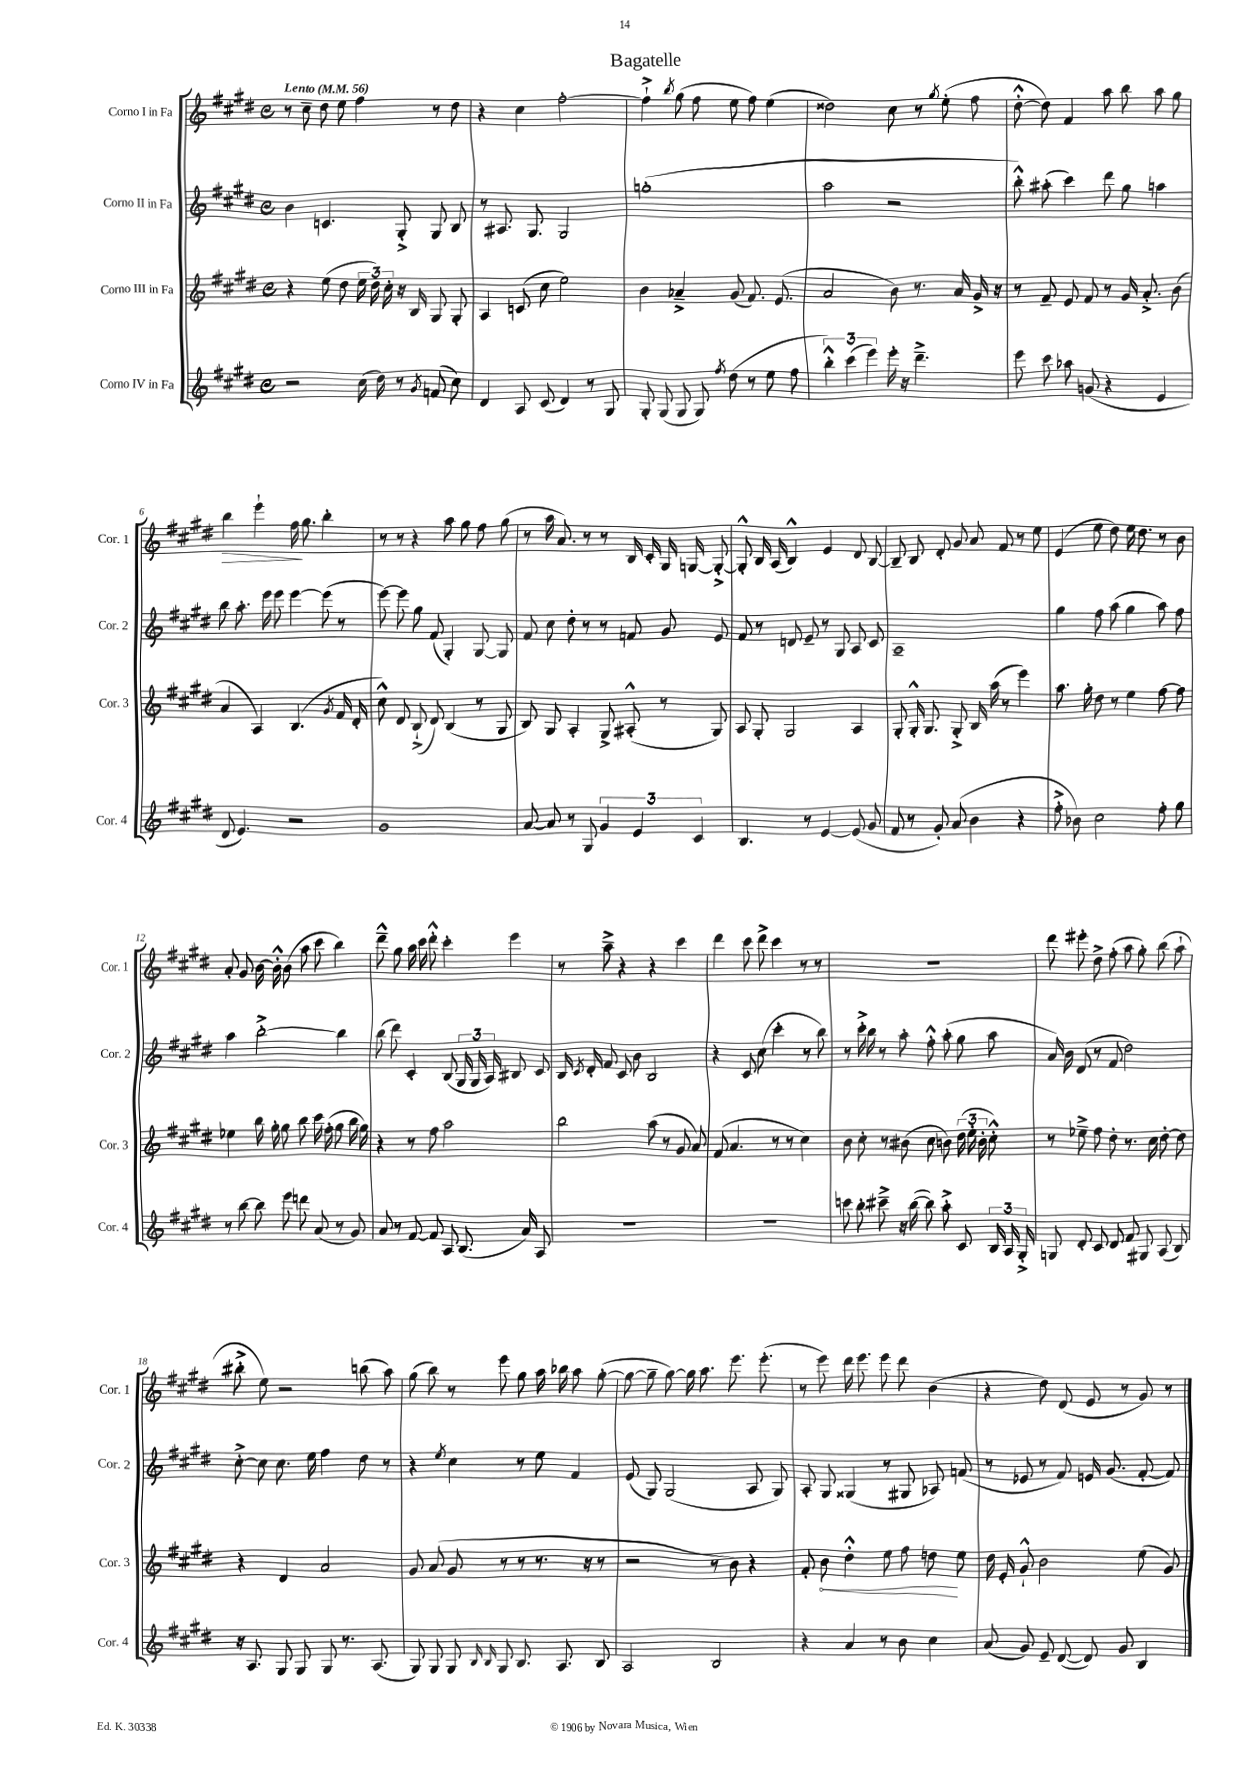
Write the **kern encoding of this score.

**kern	**kern	**kern	**kern
*staff4	*staff3	*staff2	*staff1
*clefG2	*clefG2	*clefG2	*clefG2
*k[f#c#g#d#]	*k[f#c#g#d#]	*k[f#c#g#d#]	*k[f#c#g#d#]
*M4/4	*M4/4	*M4/4	*M4/4
*met(c)	*met(c)	*met(c)	*met(c)
*MM56	*MM56	*MM56	*MM56
2r	4r	4b	8r
.	.	.	8cc#~
.	(8ee	4.c	8dd#
.	8dd#	.	8ee
(16cc#	24ee	.	4ff#
.	24dd#)	.	.
16dd#)	.	.	.
.	24cc#'	.	.
8r	16r	8G#'^	.
.	16B	.	.
8qg#	.	.	.
(8f	8G#	8G#	8r
8cc#)	8G#'	8B	8dd#
=	=	=	=
4d#	4A	8r	4r
.	.	8.A#	.
8A	(8c	.	4cc#
.	.	8.G#	.
(8c#	8cc#	.	.
4d#)	2ee)	2G#	[2ff#'
8r	.	.	.
8G#	.	.	.
=	=	=	=
8G#'	4b	(1gg'	4ff#`^]
(8G#	.	.	.
.	.	.	8qbb
8G#	4a-~^	.	(8gg#
8G#)	.	.	8ff#
8qff#	.	.	.
(8dd#	(8g#	.	8ee
8r	8.f#)	.	8ff#)
8ee	.	.	(4ee
.	(8.e	.	.
8ff#	.	.	.
=	=	=	=
6bb'^^)	2a	2aa	2dd##)
(6ccc#	.	.	.
6eee)	.	.	.
16eee'	8b)	2r	8cc#
16r	.	.	.
4.ddd#~^	8.r	.	8r
.	.	.	8qgg#
.	.	.	(8ee'
.	16a	.	.
.	16g#^	.	8ff#
.	16r	.	.
=	=	=	=
8eee	8r	8bb'^^)	[8dd#'^^
8ccc#	8f#~	(8aa#'	8dd#])
8aa-	8e	4ccc#)	4f#
(8g	8f#	.	.
4r	8r	8ddd#	8aa
.	16g#	8gg#	8bb
.	8.a'^	.	.
4e	.	4aa	8aa
.	(8b	.	8gg#
=	=	=	=
8d#	4a	8bb	4bb
4.e)	.	8.aa'	.
.	4A)	.	4eee`
.	.	16eee	.
.	.	8eee	.
2r	(4.B	[4eee	16ff#
.	.	.	8.gg#
.	.	(8eee]	4bb'
.	8qg#	.	.
.	16f#	8r	.
.	16d#'	.	.
=	=	=	=
1g#	8cc#^^)	[8eee)	8r
.	8d#	8eee]	8r
.	(8B`^	8gg#	4r
.	8d#)	(8f#	.
.	(4B	4G#')	8aa
.	.	.	8gg#
.	8r	[8G#	8ff#
.	8G#	8G#]	(8gg#
=	=	=	=
[8a	8B)	8f#	8r
8a]	8G#	8cc#	16aa
.	.	.	8.a)
8r	4A'	8dd#'	.
8G#	.	8r	8r
6g#	8G#^	8r	8r
.	(8A#'^^	8f	16B
6e	.	.	.
.	.	.	16c#'
.	8r	8g#	16G#
.	.	.	[16G
6c#	.	.	.
.	8G#)	8e	8G'^_
=	=	=	=
4.B	8A	8f#	8G'^^]
.	8G#'	8r	16B
.	.	.	(16A
.	2G#	8d	4B^^)
8r	.	8e~	.
[4e	.	8r	4e
.	.	8G#	.
(8e]	4A	8A	8d#
8g#	.	8c#	[8B
=	=	=	=
8f#	8G#'	1A~	8B~]
8r	16G#'^^	.	8B
.	8.G#	.	.
8g#')	.	.	8d#'
(8a	8G#'^	.	8g#
4b	16B	.	8a
.	(16aa	.	.
.	8r	.	8f#
4r	4eee)	.	8r
.	.	.	8ee
=	=	=	=
8ff#'^	8.aa	4gg#	(4e
8b-)	.	.	.
.	16gg#'	.	.
2cc#	8dd#	8ff#	8ee
.	8r	(8aa	8dd#)
.	4ee	4gg#	16ee
.	.	.	8.dd#
8ff#'	[8ff#	8aa)	8r
8gg#	8ff#]	8ff#	8b
=	=	=	=
8r	4ee-	4aa	8a'
[8bb	.	.	8g#
8bb]	16bb	[2bb'^	[16b
.	16gg#'	.	16b'^^]
8eee	8gg#	.	(8b
8ddd	8bb	.	8aa
(8a	16ccc#	.	8ccc#
.	(16ff#'	.	.
8r	8gg#	4bb]	4bb)
8g#)	16bb	.	.
.	16gg#)	.	.
=	=	=	=
8a	4r	(8bb	8ddd#~^^
8r	.	8ddd#)	8gg#
[8f#	8r	4c#'	16aa
.	.	.	16ccc#
8f#]	8ff#	.	8ddd#'^^
8A	2aa	(8B	4ccc#'
(8.B	.	24G#	.
.	.	24G#	.
.	.	24A)	.
.	.	8B#	4eee
16a)	.	.	.
8A	.	8c#	.
=	=	=	=
1r	2bb	16B	8r
.	.	8qc#	.
.	.	16d#'	.
.	.	8f#	8aa~^
.	.	8c#	4r
.	.	8b	.
.	(8aa	2B	4r
.	8r	.	.
.	8g#	.	4ccc#
.	8a)	.	.
=	=	=	=
1r	(8f#	4r	4ddd#
.	4.a	.	.
.	.	8c#	8ccc#
.	.	(8cc#	8ddd#^
.	8r	4ccc#'	4ccc#
.	8r	.	.
.	4cc#)	8r	8r
.	.	8bb)	8r
=	=	=	=
8ccc	8b	8r	1r
8bb'	8cc#'	16ccc#'^	.
.	.	16bb	.
8ccc#~^	8r	8r	.
16r	(8b#	8aa'	.
([16bb	.	.	.
8bb])	8cc#	8ff#'^^	.
8aa'^	8b)	(8aa'	.
8c#	(24dd#	8gg#	.
.	24ee'	.	.
.	24b'	.	.
24B	8cc#'^^)	8aa	.
24A	.	.	.
24G#'^	.	.	.
=	=	=	=
8G	8r	16a)	8ddd#
.	.	16b	.
8d#'	8ee-~^	(8d#	8eee#'
8c#	8ff#	8r	8dd#^
8d#	8dd#'	8f#	(8ff#'
8f#	8.r	2dd#)	8aa
8G#	.	.	8gg#')
.	16cc#	.	.
(8A	[8dd#'	.	(8bb
8B)	8dd#]	.	8aa`
=	=	=	=
16r	4r	[8cc#'^	8bb#'^
8.A	.	.	.
.	.	8cc#]	8ee)
8G#	4d#	8.cc#	2r
8G#	.	.	.
.	.	16ee	.
8G#	2a	4ff#	.
8.r	.	.	.
.	.	8dd#	(8bb
(8.A	.	.	.
.	.	8r	8aa)
=	=	=	=
8G#)	8g#	4r	(8gg#
8G#	(8a	.	8bb)
.	.	8qee	.
8G#	8g#	4cc#	8r
16qqB	.	.	.
16qqB	.	.	.
8G#	8r	.	8eee
8.B	8r	8r	8gg#
.	8.r	8ee	16aa
8.A	.	.	16bb-
.	.	4f#	8aa
.	16r	.	.
8B	8r	.	([8gg#'
=	=	=	=
2A	2r	(8e	8gg#_
.	.	8G#)	8gg#~]
.	.	(2G#	[8gg#)
.	.	.	16gg#]
.	.	.	8.aa
2B	8r	.	.
.	8b)	.	8.eee
.	4r	8A	.
.	.	.	(8.eee'
.	.	8G#)	.
=	=	=	=
4r	8f#'	8A'	8r
.	8b	8G#	8eee)
4a	4dd#'^^	(4G##	16ddd#
.	.	.	8.eee
8r	8ee	8r	8eee
8b	8ff#	8G#	8ddd#
4cc#	8dd	8A-)	(4b
.	8ee	(8f	.
=	=	=	=
(8a	16dd#	8r	4r
.	16e'	.	.
8g#)	8g#`^^	8e-	.
8e~	2b	8r	8dd#)
([8d#	.	8f#)	(8d#
8d#])	.	16e	8e
.	.	(8.g#	.
8g#	.	.	8r
4B	(8ee	[8f#'	8g#)
.	8g#)	8f#])	8r
==	==	==	==
*-	*-	*-	*-
